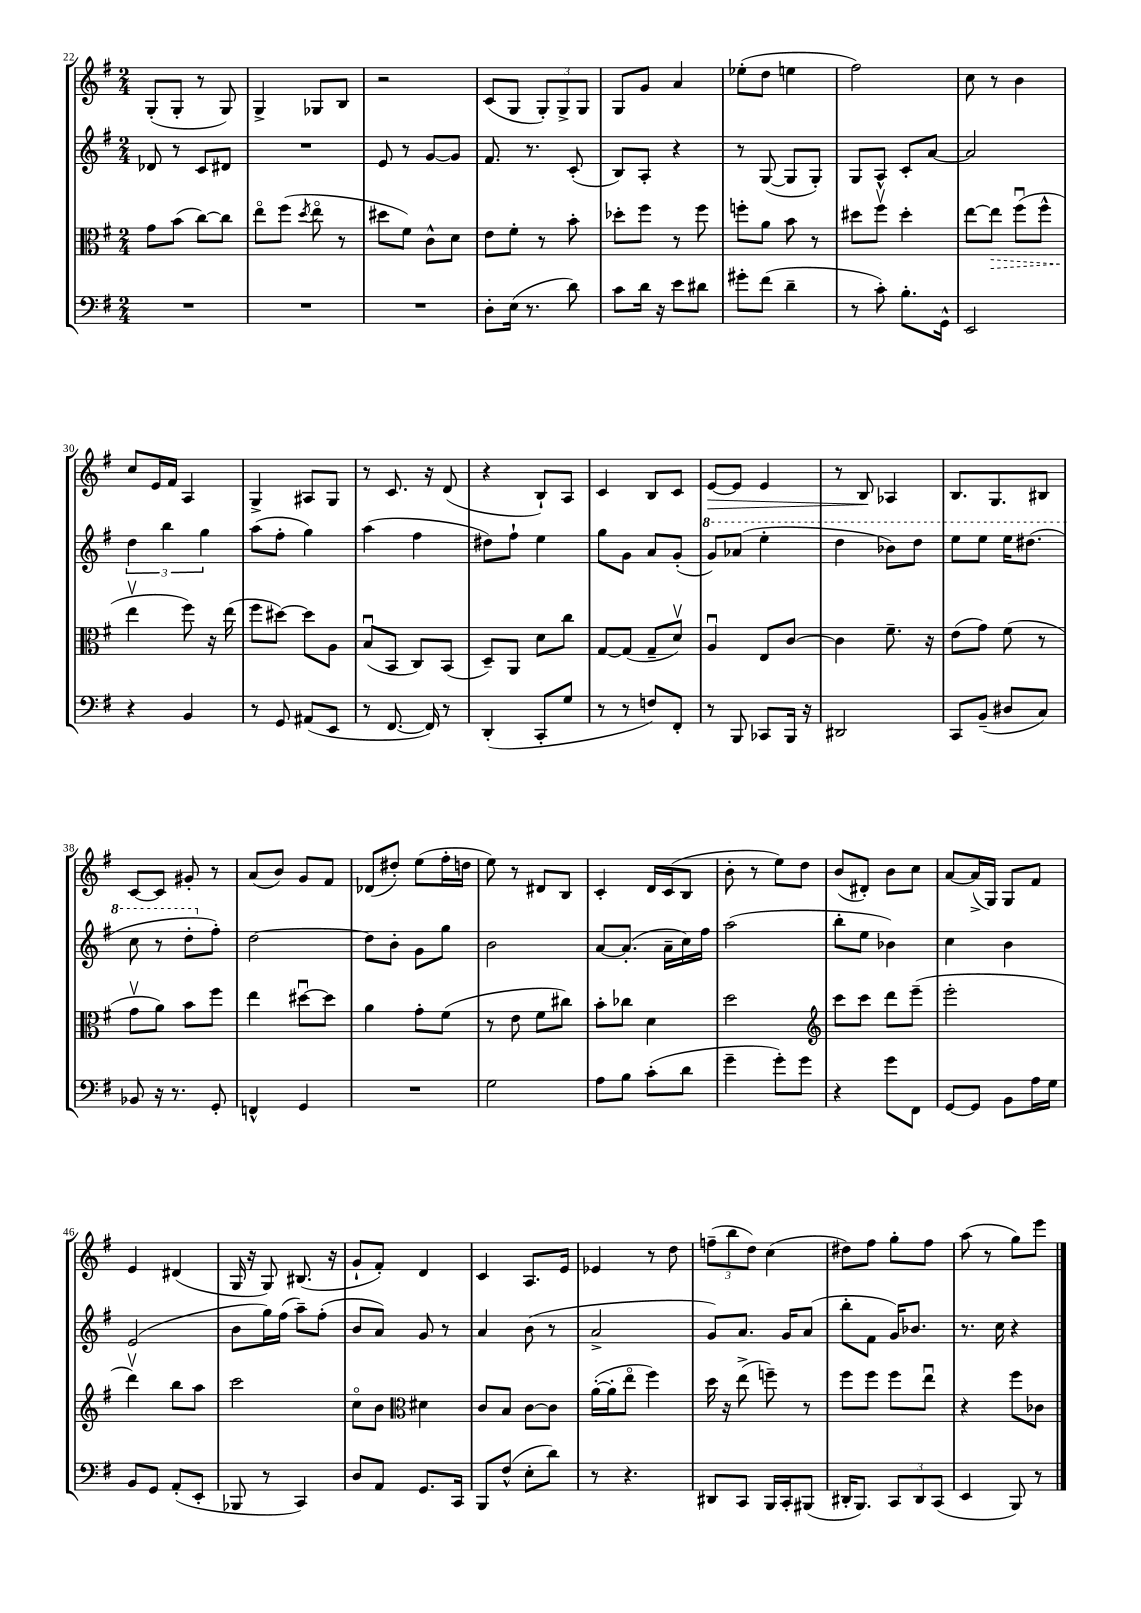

**kern	**kern	**kern	**kern
*staff4	*staff3	*staff2	*staff1
*clefF4	*clefC3	*clefG2	*clefG2
*k[f#]	*k[f#]	*k[f#]	*k[f#]
*M2/4	*M2/4	*M2/4	*M2/4
2r	8g	8d-	(8G'
.	(8b	8r	8G'
.	[8cc)	8c	8r
.	8cc]	8d#	8G)
=	=	=	=
2r	8eeo	2r	4G^
.	(8ff#	.	.
.	8qdd	.	.
.	8eeo	.	8G-
.	8r	.	8B
=	=	=	=
2r	8dd#	8e	2r
.	8f#)	8r	.
.	8c^^	[8g	.
.	8d	8g]	.
=	=	=	=
8D'	8e	8.f#	(8c
(16E	8f#'	.	8G
8.r	.	8.r	.
.	8r	.	12G')
.	.	.	12G^
8d)	8b'	(8c'	.
.	.	.	12G
=	=	=	=
8c	8dd-'	8B)	8G
16d	8ff#	8A'	8g
16r	.	.	.
8e	8r	4r	4a
8d#	8ff#	.	.
=	=	=	=
8g#'	8ff'	8r	(8ee-'
(8f#	8a	([8G	8dd
4d~	8b	8G]	4ee
.	8r	8G')	.
=	=	=	=
8r	8dd#	8G	2ff#)
8c')	8ff#v	8A^^	.
8.B'	4dd#'	8c'	.
.	.	[8a	.
16GG^^	.	.	.
=	=	=	=
2EE	[8ee	2a]	8cc
.	8ee]	.	8r
.	(8ff#u	.	4b
.	8ff#^^	.	.
=	=	=	=
4r	4eev	6dd	8cc
.	.	.	16e
.	.	6bb	.
.	.	.	16f#
4BB	8ff#)	.	4A
.	.	6gg	.
.	16r	.	.
.	(16ee	.	.
=	=	=	=
8r	8ff#	(8aa	4G^
8GG	[8dd#)	8ff#'	.
(8AA#	8dd#]	4gg)	8A#
8EE	8A	.	8G
=	=	=	=
8r	(8Bu	(4aa	8r
[8.FF#	8BB	.	8.c
.	8C)	4ff#	.
16FF#])	.	.	16r
8r	(8BB	.	(8d
=	=	=	=
(4DD'	8D~)	8dd#)	4r
.	8AA	8ff#`	.
8CC'	8d	4ee	8B`)
8G	8cc	.	8A
=	=	=	=
8r	[8G	8gg	4c
8r	(8G]	8g	.
8F)	8G~	8a	8B
8FF#'	8dv)	(8g'	8c
=	=	=	=
8r	4Au	8gg)	[8e
8BBB	.	(8aa-	8e]
8CC-	8E	4eee'	4e
16BBB	[8c	.	.
16r	.	.	.
=	=	=	=
2DD#	4c]	4ddd	8r
.	.	.	8B
.	8.f#~	8bb-)	4A-
.	.	8ddd	.
.	16r	.	.
=	=	=	=
8CC	(8e	8eee	8.B
(8BB~	8g)	8eee	.
.	.	.	8.G
8D#	(8f#	16eee	.
.	.	(8.ddd#	.
8C)	8r	.	8B#
=	=	=	=
8BB-	8gv	8ccc	[8c
16r	8a)	8r	8c]
8.r	.	.	.
.	8b	8ddd'	8g#'
8GG'	8ff#	8ff#')	8r
=	=	=	=
4FF^^	4ee	[2dd	(8a
.	.	.	8b)
4GG	[8dd#u	.	8g
.	8dd#]	.	8f#
=	=	=	=
2r	4a	8dd]	(8d-
.	.	8b'	8dd#')
.	8g'	8g	(8ee
.	(8f#	8gg	16ff#'
.	.	.	16dd
=	=	=	=
2G	8r	2b	8ee)
.	8e	.	8r
.	8f#	.	8d#
.	8cc#)	.	8B
=	=	=	=
8A	8b'	[8a	4c'
8B	8cc-	(8.a']	.
(8c'	4d	.	16d
.	.	16a~	(16c
8d	.	16cc)	8B
.	.	16ff#	.
=	=	=	=
4g~	2dd	(2aa	8b'
.	.	.	8r
8g')	.	.	8ee)
8g	.	.	8dd
=	=	=	=
*	*clefG2	*	*
4r	8ccc	8bb'	(8b
.	8ccc	8ee	8d#')
8g	8ddd	4b-)	8b
8FF#	(8eee~	.	8cc
=	=	=	=
[8GG	2eee'	4cc	[8a
8GG]	.	.	(16a^]
.	.	.	16G)
8BB	.	4b	8G
16A	.	.	8f#
16G	.	.	.
=	=	=	=
8BB	4dddv)	(2e	4e
8GG	.	.	.
(8AA'	8bb	.	(4d#
8EE'	8aa	.	.
=	=	=	=
8BBB-	2ccc	8b	16G
.	.	.	16r
8r	.	16gg)	8G)
.	.	(16ff#	.
4CC)	.	8aa~)	(8.B#
.	.	(8ff#'	.
.	.	.	16r
=	=	=	=
8D	8cco	8b	8g`
8AA	8b	8a)	8f#')
*	*clefC3	*	*
8.GG	4d#	8g	4d
.	.	8r	.
16CC	.	.	.
=	=	=	=
8BBB	8c	4a	4c
(8F#^^	8B	.	.
8E'	[8c	(8b	8.A
8d)	8c]	8r	.
.	.	.	16e
=	=	=	=
8r	([16a'	2a^	4e-
.	16a']	.	.
4.r	8eeo	.	.
.	4ff#)	.	8r
.	.	.	8dd
=	=	=	=
8DD#	16dd	8g)	(12ff~
.	16r	.	.
.	.	.	12bb
8CC	(8ee^	8.a	.
.	.	.	12dd)
16BBB	8ff~)	.	(4cc
16CC'	.	16g	.
(8BBB#	8r	(8a	.
=	=	=	=
16DD#'	8ff#	8bb'	8dd#)
8.BBB)	.	.	.
.	8ff#	8f#	8ff#
12CC	8ff#	16g)	8gg'
.	.	8.b-	.
12DD#	.	.	.
.	8eeu	.	8ff#
(12CC	.	.	.
=	=	=	=
4EE	4r	8.r	(8aa
.	.	.	8r
.	.	16cc	.
8BBB)	8ff#	4r	8gg)
8r	8c-	.	8eee
==	==	==	==
*-	*-	*-	*-
